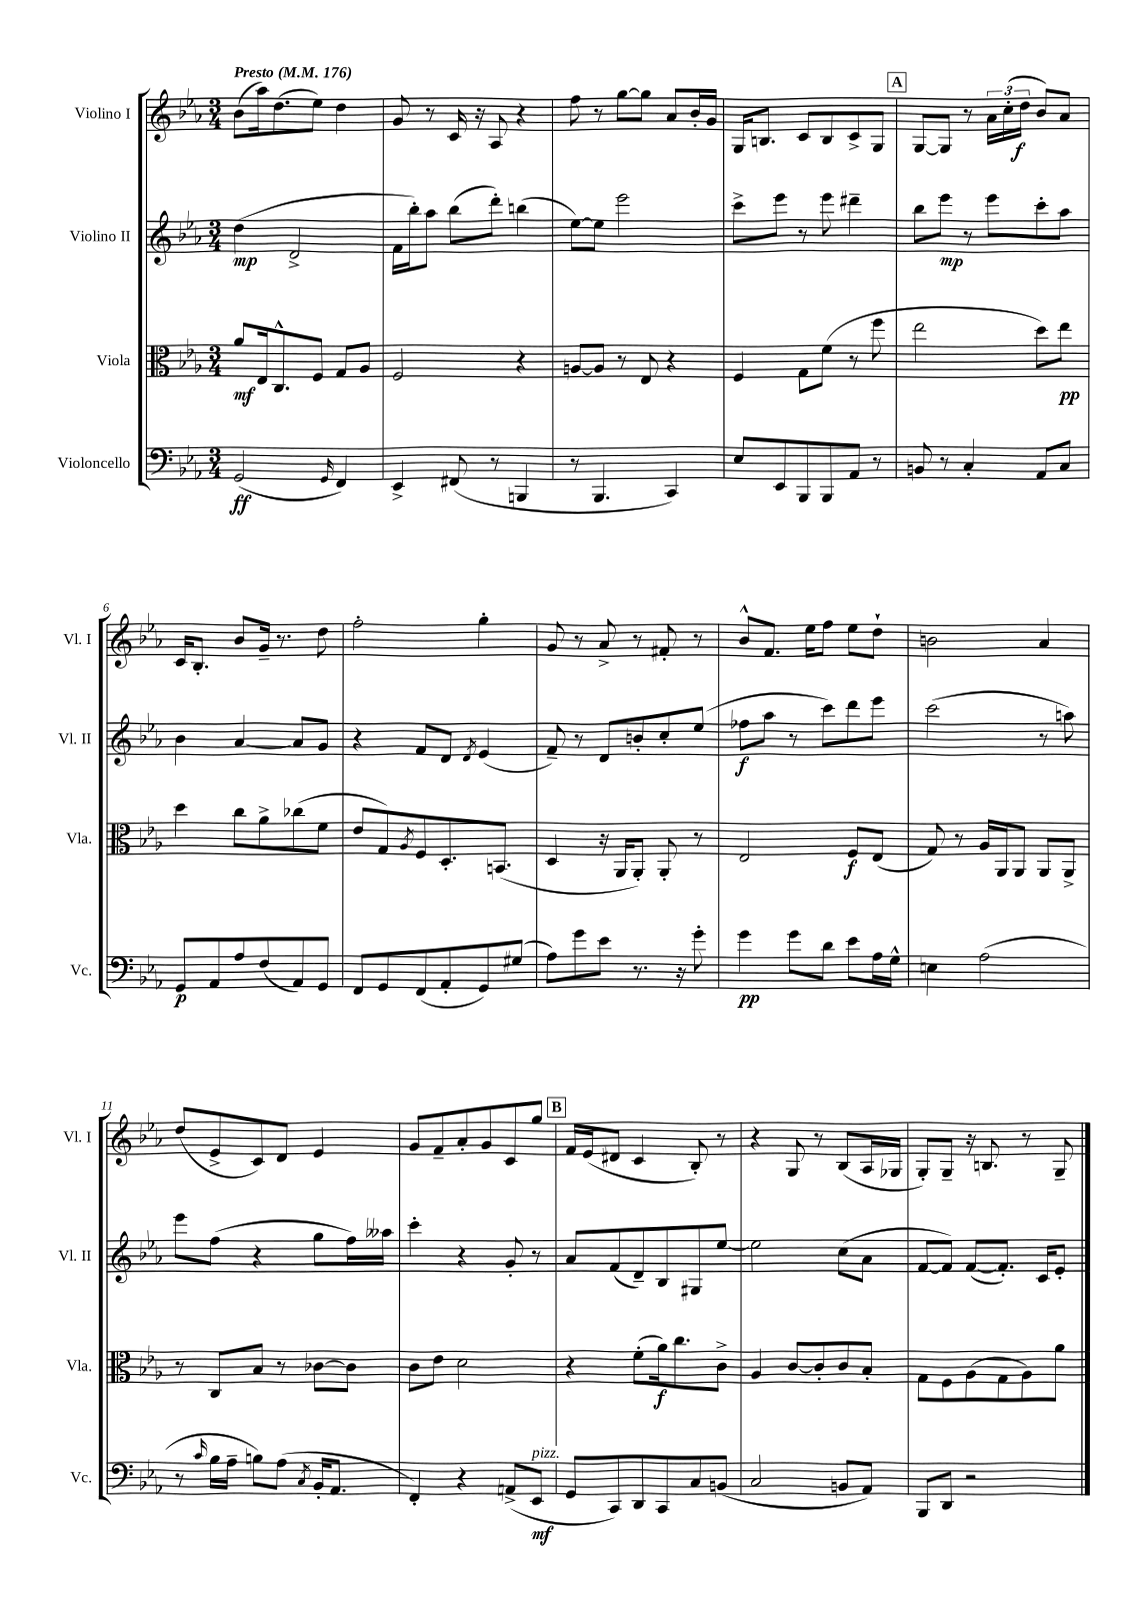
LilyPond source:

<<
\new StaffGroup <<
\new Staff = "s0" \with { instrumentName = "Violino I" shortInstrumentName = "Vl. I" } {
    \clef treble \key ees \major \numericTimeSignature \time 3/4 \tempo "Presto" 4 = 176
    bes'8( aes''16) d''8.( ees''8) d''4 |
    g'8 r8 c'16 r16 aes8 r4 |
    f''8 r8 g''8~ g''8 aes'8 bes'16-. g'16 |
    g16 b8. c'8 b8 c'8-> g8 |
    \mark \markup { \box "A" } g8~ g8 r8 \tuplet 3/2 { aes'16 c''16-.( d''16\f } bes'8) aes'8 |
    c'16 bes8.-. bes'8 g'16-- r8. d''8 |
    f''2-. g''4-. |
    g'8 r8 aes'8-> r8 fis'8-. r8 |
    bes'8-^ f'8. ees''16 f''8 ees''8 d''8-! |
    b'2 aes'4 |
    d''8( ees'8-> c'8) d'8 ees'4 |
    g'8 f'8-- aes'8-. g'8 c'8 g''8 |
    \mark \markup { \box "B" } f'16 ees'16( dis'8 c'4 bes8-.) r8 |
    r4 g8 r8 bes8( aes16 ges16 |
    g8-.) g8-- r16 b8. r8 g8-- \bar "|." |
}
\new Staff = "s1" \with { instrumentName = "Violino II" shortInstrumentName = "Vl. II" } {
    \clef treble \key ees \major \numericTimeSignature \time 3/4
    d''4\mp( d'2-> |
    f'16 bes''16-.) aes''8 bes''8( d'''8-.) b''4( |
    ees''8~) ees''8 ees'''2 |
    c'''8-> ees'''8 r8 ees'''8 dis'''4-- |
    \mark \markup { \box "A" } bes''8 ees'''8\mp r8 ees'''8 c'''8-. aes''8 |
    bes'4 aes'4~ aes'8 g'8 |
    r4 f'8 d'8 \acciaccatura { d'8 } ees'4( |
    f'8--) r8 d'8 b'8-. c''8-. ees''8( |
    fes''8\f aes''8 r8 c'''8) d'''8 ees'''8 |
    c'''2( r8 a''8) |
    ees'''8 f''8( r4 g''8 f''16) aeses''16 |
    c'''4-. r4 g'8-. r8 |
    \mark \markup { \box "B" } aes'8 f'8( d'8--) bes8 gis8 ees''8~ |
    ees''2 c''8( aes'8 |
    f'8~ f'8) f'8~( f'8.-.) c'16 ees'8-. \bar "|." |
}
\new Staff = "s2" \with { instrumentName = "Viola" shortInstrumentName = "Vla." } {
    \clef alto \key ees \major \numericTimeSignature \time 3/4
    aes'8\mf ees16 c8.-^ f8 g8 aes8 |
    f2 r4 |
    a8~ a8 r8 ees8 r4 |
    f4 g8 f'8( r8 f''8 |
    \mark \markup { \box "A" } ees''2 d''8) ees''8\pp |
    d''4 c''8 aes'8-> ces''8( f'8 |
    ees'8 g8) \acciaccatura { aes8 } f8 d8.-. b,8.( |
    d4 r16 aes,16 aes,8-.) aes,8-. r8 |
    ees2 f8\f ees8( |
    g8) r8 aes16 aes,16 aes,8 aes,8 aes,8-> |
    r8 c8 bes8 r8 ces'8~ ces'8 |
    c'8 ees'8 d'2 |
    \mark \markup { \box "B" } r4 f'8-.( aes'16\f) c''8. c'8-> |
    aes4 c'8~ c'8-. c'8 bes8-. |
    g8 f8 aes8( g8 aes8) aes'8 \bar "|." |
}
\new Staff = "s3" \with { instrumentName = "Violoncello" shortInstrumentName = "Vc." } {
    \clef bass \key ees \major \numericTimeSignature \time 3/4
    g,2\ff( \grace { g,16 } f,4) |
    ees,4-> fis,8( r8 b,,4 |
    r8 bes,,4. c,4) |
    ees8 ees,8 bes,,8 bes,,8 aes,8 r8 |
    \mark \markup { \box "A" } b,8 r8 c4-. aes,8 c8 |
    g,8\p aes,8 aes8 f8( aes,8) g,8 |
    f,8 g,8 f,8( aes,8-. g,8) gis8( |
    aes8) g'8 ees'8 r8. r16 g'8-. |
    g'4\pp g'8 d'8 ees'8 aes16 g16-^ |
    e4 aes2( |
    r8 \grace { c'16 } bes16 aes16-- b8) aes8( \acciaccatura { c8 } bes,16-. aes,8. |
    f,4-.) r4 a,8->( ees,8\mf^\markup { \italic "pizz." } |
    \mark \markup { \box "B" } g,8 c,8) d,8 c,8 c8 b,8( |
    c2 b,8 aes,8) |
    bes,,8 d,8 r2 \bar "|." |
}
>>
>>
